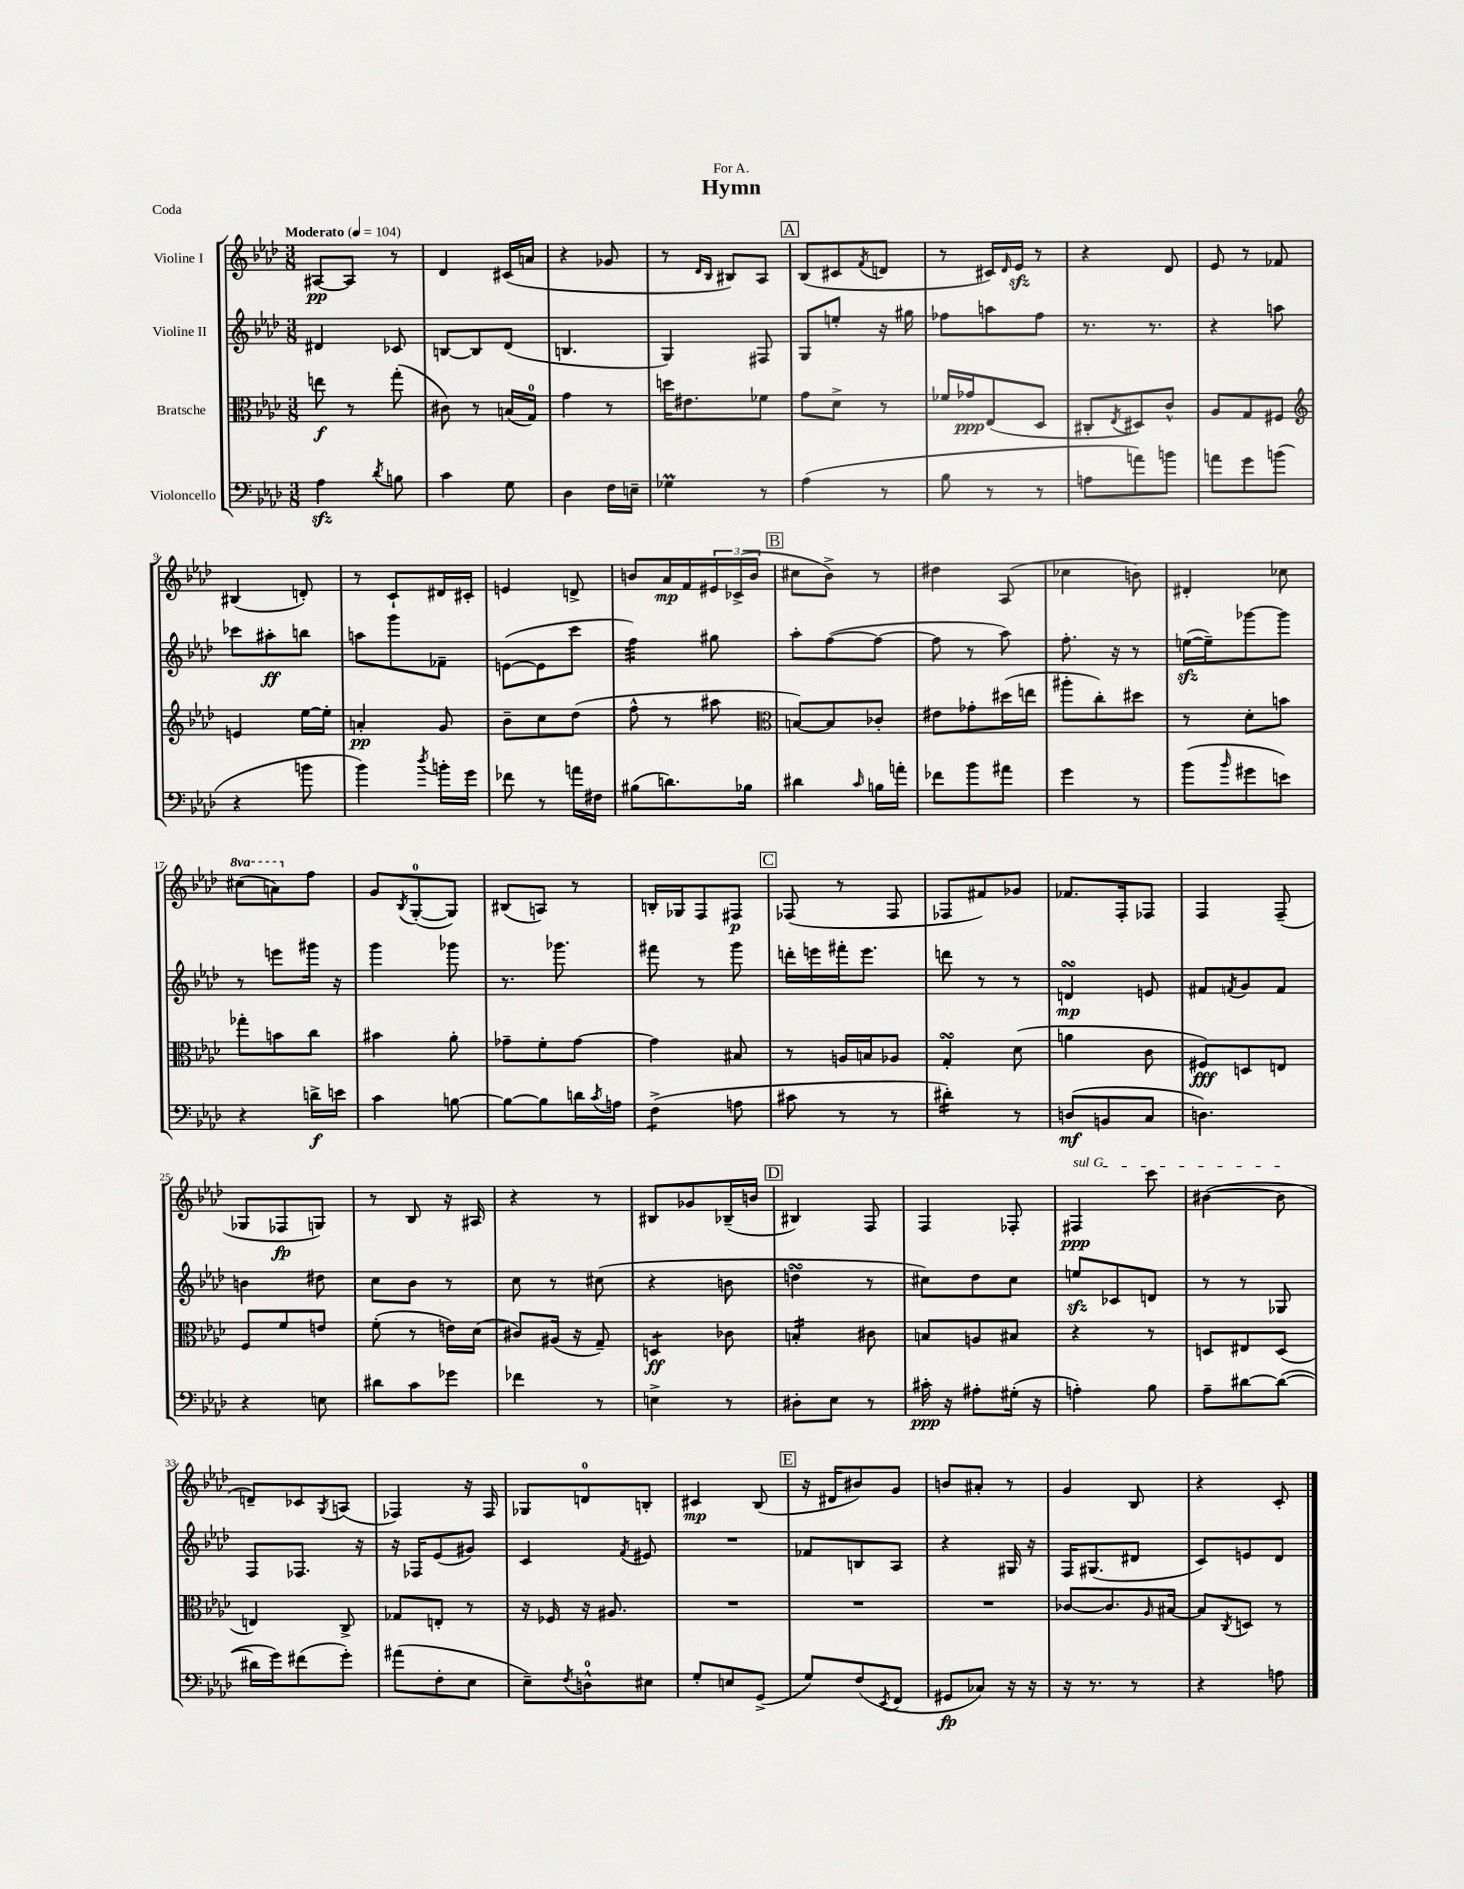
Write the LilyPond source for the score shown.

\header { title = "Hymn" dedication = "For A." piece = "Coda" }
<<
\new StaffGroup <<
\new Staff = "s0" \with { instrumentName = "Violine I" } {
    \clef treble \key aes \major \numericTimeSignature \time 3/8 \set Staff.ottavationMarkups = #ottavation-simple-ordinals \tempo "Moderato" 4 = 104
    ais8~\pp ais8 r8 |
    des'4 cis'16( a'16 |
    r4 ges'8 |
    r8 \grace { des'16 bes16 } bis8) aes8 |
    \mark \markup { \box "A" } bes8( cis'8 \acciaccatura { f'8 } d'8 |
    r8 cis'16) \grace { des'16 } ees'16\sfz r8 |
    r4 des'8 |
    ees'8 r8 fes'8 |
    bis4( d'8-.) |
    r8 c'8-! dis'16 cis'16-. |
    e'4 d'8-> |
    b'8 aes'16\mp f'16 \tuplet 3/2 { eis'16 ces'16->( b'16 } |
    \mark \markup { \box "B" } cis''8 bes'8->) r8 |
    dis''4 aes8( |
    ces''4 b'8) |
    dis'4-. ces''8 |
    \ottava #1 cis'''8( a''8) \ottava #0 f''8 |
    g'8 \acciaccatura { bes8 } g8-0~-.( g8) |
    bis8( a8) r8 |
    b16-. ges16 f8 fis8\p |
    \mark \markup { \box "C" } fes8( r8 fes8 |
    fes8 fis'8) ges'8 |
    fes'8. f16-. fes8 |
    f4 f8--( |
    ges8 fes8\fp g8) |
    r8 bes8 r16 ais16 |
    r4 r8 |
    bis8 ges'8 bes16--( b'16 |
    \mark \markup { \box "D" } bis4) f8 |
    f4 fes8-. |
    \once \override TextSpanner.bound-details.left.text = \markup { \italic "sul G" } fis4\ppp\startTextSpan c'''8 |
    bis'4~( bis'8\stopTextSpan |
    d'8--) ces'8 \acciaccatura { g8 } a8( |
    fes4) r16 fes16 |
    ges8 d'8-0 b8-. |
    cis'4\mp bes8( |
    \mark \markup { \box "E" } r16 dis'16 bis'8) g'8 |
    b'8 ais'8-. r8 |
    g'4 bes8 |
    r4 c'8-. \bar "|." |
}
\new Staff = "s1" \with { instrumentName = "Violine II" } {
    \clef treble \key aes \major \numericTimeSignature \time 3/8
    dis'4 ces'8 |
    b8~ b8 des'8( |
    b4. |
    g4) fis8 |
    \mark \markup { \box "A" } g8 e''8-. r16 gis''16 |
    fes''8 a''8 fes''8 |
    r8. r8. |
    r4 a''8 |
    ces'''8 ais''8-.\ff b''8 |
    a''8 g'''8 fes'8-- |
    e'8~( e'8 c'''8 |
    f''4:32) gis''8 |
    \mark \markup { \box "B" } aes''8-. f''8~( f''8~ |
    f''8 r8 aes''8) |
    f''8.-. r16 r8 |
    e''16~\sfz( e''16--) ges'''8~ ges'''8 |
    r8 e'''8 gis'''16 r16 |
    g'''4 ges'''8 |
    r8. ges'''8. |
    fis'''8 r8 g'''8 |
    \mark \markup { \box "C" } d'''16-. e'''16 fis'''16-. e'''8. |
    d'''8 r8 r8 |
    d'4\turn\mp e'8 |
    fis'8 \acciaccatura { f'8 } g'8 f'8 |
    b'4 dis''8 |
    c''8 bes'8 r8 |
    c''8 r8 cis''8( |
    r4 b'8 |
    \mark \markup { \box "D" } d''4\turn r8 |
    cis''8) des''8 cis''8 |
    e''8\sfz ces'8 d'8 |
    r8 r8 ges8 |
    f8 fes8. r16 |
    r16 fes16 ees'8( gis'8) |
    c'4 \acciaccatura { f'8 } eis'8 |
    R4. |
    \mark \markup { \box "E" } fes'8 b8 aes8 |
    r4 gis16 r16 |
    f16 gis8.( dis'8 |
    c'8) e'8 des'8 \bar "|." |
}
\new Staff = "s2" \with { instrumentName = "Bratsche" } {
    \clef alto \key aes \major \numericTimeSignature \time 3/8
    e''8\f r8 g''8-.( |
    cis'8) r8 b16( g16-0) |
    g'4 r8 |
    d''16 eis'8. fes'8 |
    \mark \markup { \box "A" } g'8 des'8-> r8 |
    fes'16 ges'16\ppp ees8( des8 |
    cis8-. \acciaccatura { ees8 } dis8) c'8-^ |
    aes8 g8 fis8 |
    \clef treble e'4 ees''16~ ees''16-. |
    a'4-.\pp g'8 |
    bes'8-- c''8 des''8( |
    f''8-^ r8 ais''8 |
    \mark \markup { \box "B" } \clef alto b8~) b8 ces'8-. |
    eis'8 ges'8-. dis''16( e''16 |
    ais''8-. c''8-.) dis''8 |
    r8 des'8-. b'8 |
    ges''8-. b'8 c''8 |
    bis'4 aes'8-. |
    ges'8-- f'8-. ges'8~ |
    ges'4 bis8 |
    \mark \markup { \box "C" } r8 a16 b16 aes8 |
    g4-.\turn des'8( |
    a'4 c'8 |
    fis8\fff) d8 e8 |
    f8 f'8 e'8 |
    f'8-.( r8 e'16) des'16( |
    cis'8) ais16( r16 g8--) |
    d4:8\ff ces'8 |
    \mark \markup { \box "D" } b4:16-. cis'8 |
    b8 a8 bis8 |
    r4 r8 |
    d8 eis8 d8( |
    e4) c8-> |
    ges8 e8-. r8 |
    r16 fes16 r16 ais8. |
    R4. |
    \mark \markup { \box "E" } R4. |
    R4. |
    ces'8~ ces'8. \grace { aes16 } bis16~ |
    bis8 \acciaccatura { c8 } d8 r8 \bar "|." |
}
\new Staff = "s3" \with { instrumentName = "Violoncello" } {
    \clef bass \key aes \major \numericTimeSignature \time 3/8
    aes4\sfz \acciaccatura { des'8 } b8 |
    c'4 g8 |
    des4 f16 e16-- |
    ges4\prall r8 |
    \mark \markup { \box "A" } aes4( r8 |
    bes8 r8 r8 |
    a8 a'8) b'8 |
    a'8 g'8 b'8( |
    r4 b'8 |
    bes'4) \acciaccatura { des''8 } b'16-. g'16 |
    fes'8 r8 a'16 fis16 |
    bis8( d'8.) bes16 |
    \mark \markup { \box "B" } dis'4 \grace { c'16 } b16 a'16-. |
    fes'8 bes'8 ais'8 |
    g'4 r8 |
    bes'8( \grace { bes'16 } gis'8 e'8) |
    r4 d'16->\f e'16 |
    c'4 b8~ |
    b8~ b8 d'16 \acciaccatura { c'8 } a16 |
    f4:8->( a8 |
    \mark \markup { \box "C" } cis'8 r8 r8 |
    dis'4:16-.) r8 |
    d8\mf( b,8 c8 |
    d4.) |
    r4 e8 |
    dis'8 c'8 ges'8 |
    fes'4 r8 |
    e4-> r8 |
    \mark \markup { \box "D" } dis8-. ees8 r8 |
    cis'16-.\ppp r16 ais8-. gis16-.( r16 |
    a4-.) bes8 |
    aes8-- dis'8~ dis'8~( |
    dis'16 g'16) fis'8( g'8-.) |
    ais'8( f8-. ees8 |
    ees8--) \acciaccatura { f8 } d8-0-^ eis8 |
    g8-. e8 g,8->( |
    \mark \markup { \box "E" } g8) f8( \acciaccatura { ees,8 } f,8 |
    gis,8\fp ces8) r16 r16 |
    r16 r8. r8 |
    r4 a8 \bar "|." |
}
>>
>>
